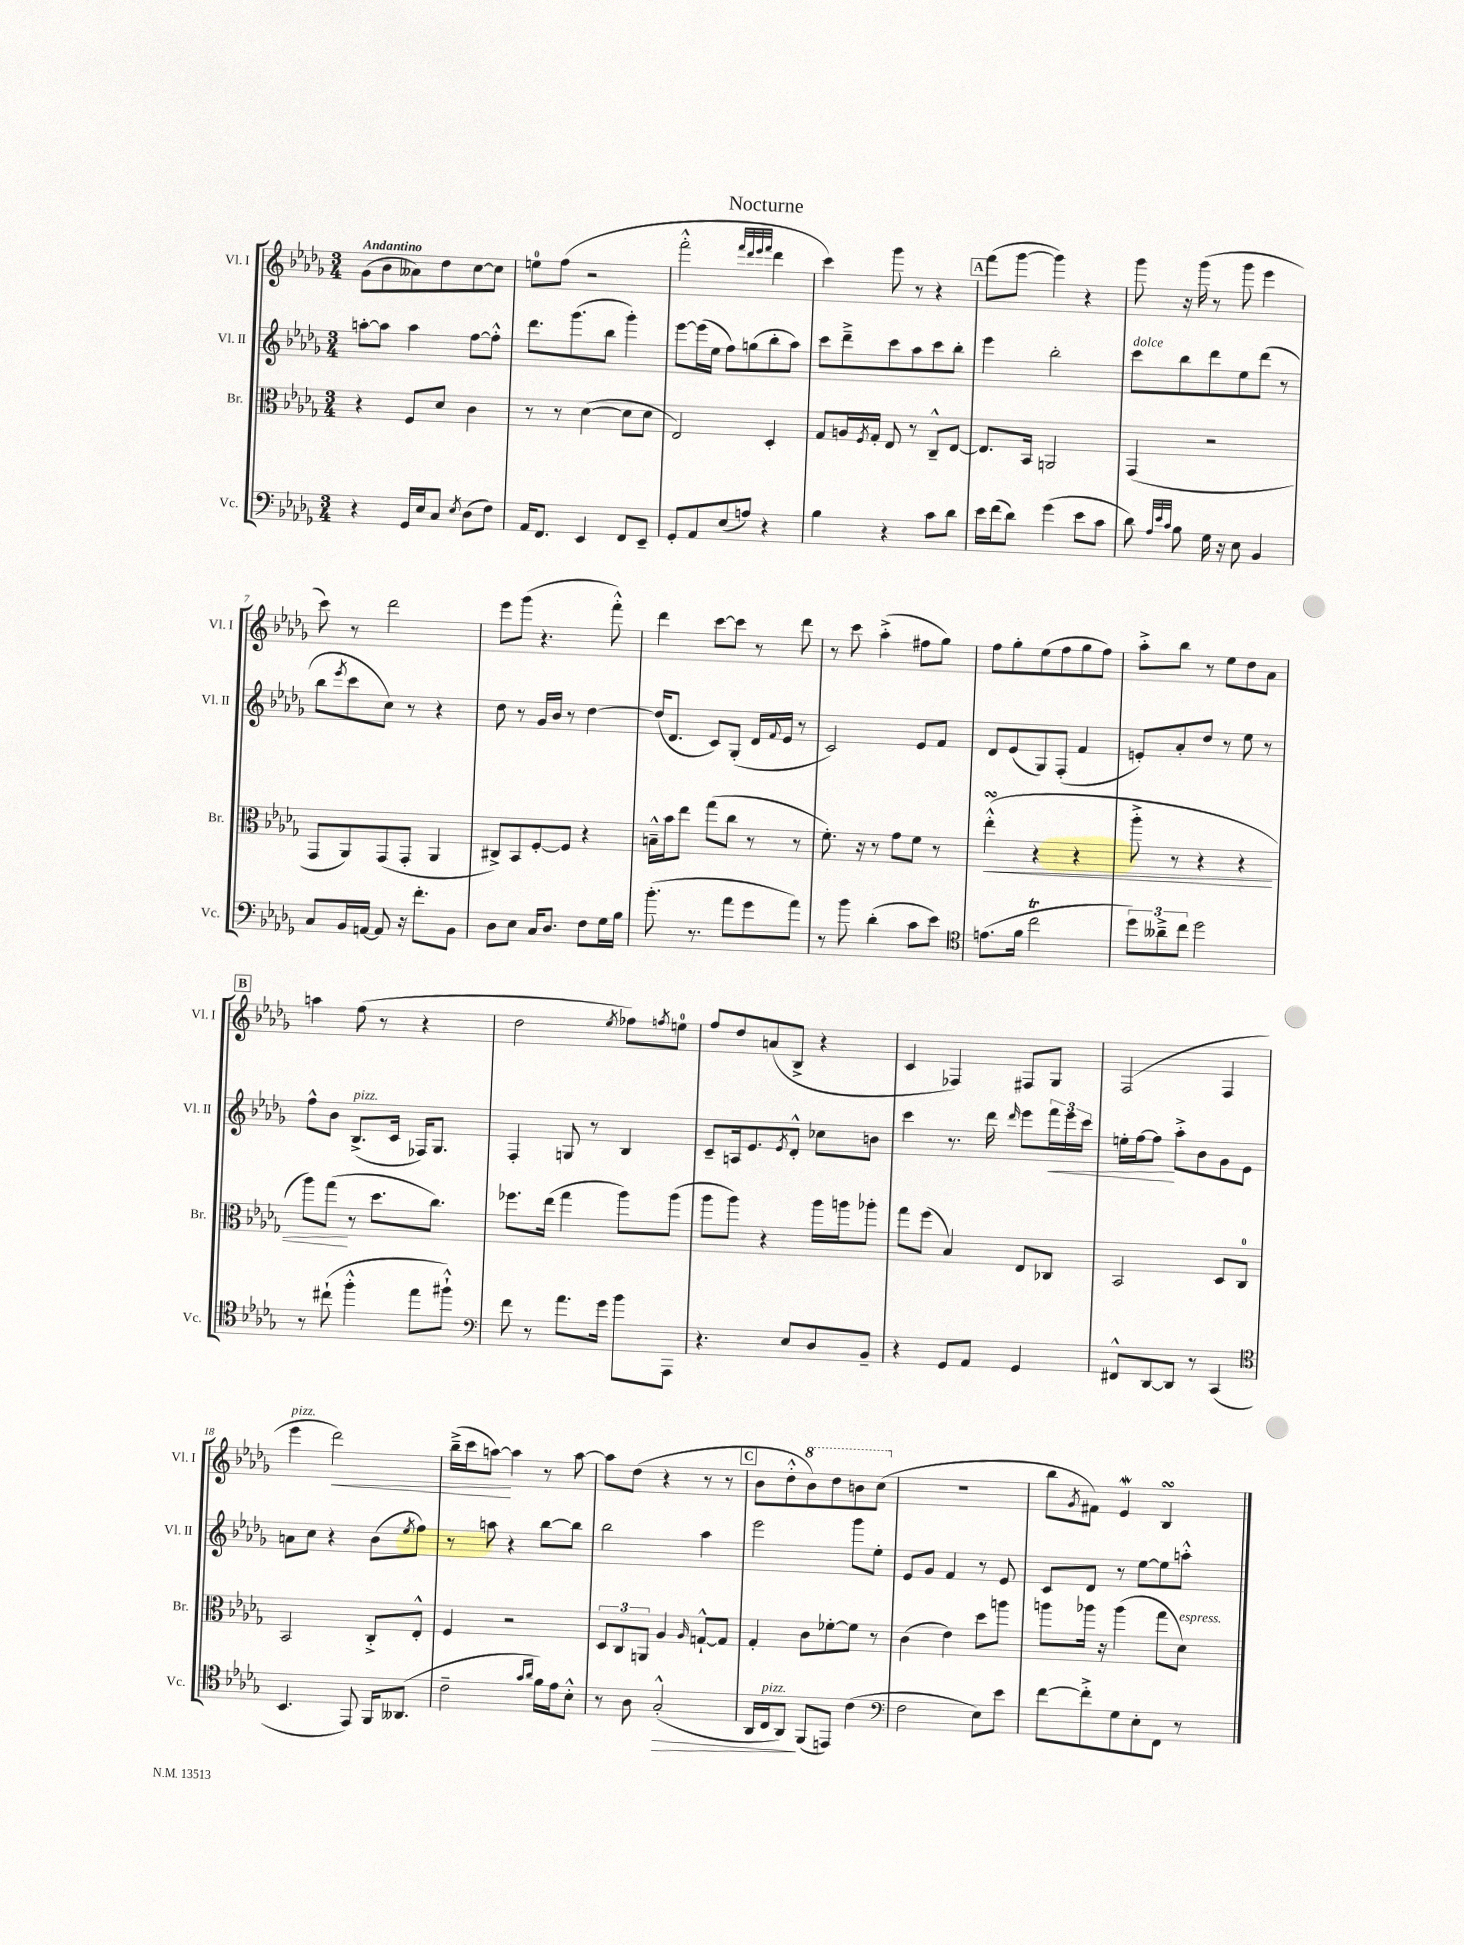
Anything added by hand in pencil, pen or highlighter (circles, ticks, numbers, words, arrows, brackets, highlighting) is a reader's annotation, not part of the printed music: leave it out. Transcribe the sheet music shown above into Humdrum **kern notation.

**kern	**kern	**kern	**kern
*staff4	*staff3	*staff2	*staff1
*clefF4	*clefC3	*clefG2	*clefG2
*k[b-e-a-d-g-]	*k[b-e-a-d-g-]	*k[b-e-a-d-g-]	*k[b-e-a-d-g-]
*M3/4	*M3/4	*M3/4	*M3/4
4r	4r	[8aa'	(8g-
.	.	8aa]	8b-
16GG-	8F	4aa	8a--)
16E-	.	.	.
8C	8d-	.	8dd-
8qE-	.	.	.
(8D-	4c	[8ff	[8cc
8F)	.	8ff'^^]	8cc]
=	=	=	=
16AA-	8r	8.ddd-	8ee
8.FF	.	.	.
.	8r	.	(8ff
.	.	(8.ggg-	.
4EE-	([4d-	.	2r
.	.	8bb-	.
8FF	8d-]	4ggg-')	.
8EE-~	8d-	.	.
=	=	=	=
8GG-'	2E-)	[8eee-	2fff'^^
8AA-	.	(16eee-]	.
.	.	16ee-	.
(8E-	.	8ff)	.
8A)	.	(8gg	.
.	.	.	32qqfff
.	.	.	32qqddd-
.	.	.	32qqeee-
.	.	.	32qqfff
4r	4D-'	8bb-'	4ddd-
.	.	8aa-)	.
=	=	=	=
4B-	8G-	8ccc	4ccc)
.	16A	8ddd-~^	.
.	8qF	.	.
.	16G-'	.	.
4r	8E-	8ccc	8ggg-
.	8r	8aa-	8r
8c	8C~^^	8ccc	4r
8d-	[8E-	8bb-'	.
=	=	=	=
16e-	8.E-]	4eee-	(8fff
(16f	.	.	.
8d-)	.	.	[8ggg-
.	16BB-	.	.
(4g-	2AA	2bb-'	4ggg-])
8e-	.	.	4r
8c	.	.	.
=	=	=	=
8d-)	(4GG-	8ccc	8ggg-
32qqA-	.	.	.
32qqe-	.	.	.
32qqc	.	.	.
8B-	.	8bb-	16r
.	.	.	(16ggg-
16G-	2r	8ddd-	8r
16r	.	.	.
8E-	.	8ee-	8ggg-
4BB-	.	(8ddd-	4eee-
.	.	8r	.
=	=	=	=
8C	8GG-	8bb-	8ccc)
.	.	8qeee-	.
16BB-	8AA-)	8ccc	8r
[16AA	.	.	.
8AA]	(8GG-	8cc)	2ddd-
16r	8GG-'	8r	.
8.f'	.	.	.
.	4AA-	4r	.
8BB-	.	.	.
=	=	=	=
8D-	8C#^)	8dd-	8eee-
8E-	8BB-	8r	(8ggg-
16C	[8F'	16g-	4.r
8.D-	.	16b-	.
.	8F]	8r	.
8F	4r	[4dd-	.
16G-	.	.	8fff'^^)
16B-	.	.	.
=	=	=	=
(8.b-'	16B~^^	(16dd-]	4ddd-
.	16b-	8.d-	.
.	8ee-	.	.
8.r	.	.	.
.	(8gg-	8c)	[8ccc
8a-	8cc	(8G-'	8ccc]
8g-	8r	16d-	8r
.	.	8qqf	.
.	.	16e-	.
8a-)	8r	8r	8ddd-
=	=	=	=
8r	8.f')	2c)	8r
8b-	.	.	8ccc
.	16r	.	.
(4d-'	8r	.	(4aa-'^
.	8g-	.	.
8c	8f	8e-	8ff#
8e-)	8r	8f	8gg-)
=	=	=	=
*clefC4	*	*	*
(8.e	(4ee-'^^	8d-	8ff
.	.	(8e-	8gg-'
16f	.	.	.
2cc	4r	8G-)	(8ee-
.	.	(8F'	8ff
.	4r	4f	8gg-
.	.	.	8ff)
=	=	=	=
12dd-)	8aa-'^	8e')	8aa-'^
12a--~^	.	.	.
.	8r	8a-'	8bb-
12cc	.	.	.
2dd-	4r	8dd-	8r
.	.	8r	8ee-
.	4r	8ee-	8dd-
.	.	8r	8a-
=	=	=	=
8r	8aa-)	8ff^^	4aa
(8cc#`	(8gg-	8b-	.
4ff'^^	8r	(8.B-^	(8ff
.	8.dd-	.	8r
.	.	16c	.
8ee-	.	16F-)	4r
.	8.cc)	8.G-	.
8ff#`^^)	.	.	.
=	=	=	=
*clefF4	*	*	*
8f	8.ff-	4F'	2dd-
8r	.	.	.
.	(16ee-	.	.
8.a-	4gg-	8G	.
.	.	8r	.
16g-	.	.	.
.	.	.	8qee-
8b-	8aa-)	4B-	8ff-)
.	.	.	8qff
8AAA-	(8aa-	.	8ee
=	=	=	=
4.r	8aa-	8c~	8ff
.	8aa-)	16A	8dd-
.	.	8.e-	.
.	4r	.	(8a
.	.	8qe-	.
8E-	.	8d-'^^	8B-^
8D-	16aa-	8cc-	4r
.	16aa	.	.
8BB-~	8aa-'	8b	.
=	=	=	=
4r	8gg-	4ccc	4c
.	(8ff	.	.
8GG-	4B-)	8.r	4F-)
8AA-	.	.	.
.	.	16ddd-	.
.	.	16qqddd-	.
4GG-	8E-	8eee-	8F#
.	8C-	24fff	8G-
.	.	24eee-	.
.	.	24ccc	.
=	=	=	=
8FF#^^	2BB-	16ee'	(2F
.	.	[16ff	.
[8DD-	.	8ff]	.
8DD-]	.	8aa-'^	.
8r	.	8b-	.
(4CC	8D-	8g-	4F
.	8C	8e-	.
=	=	=	=
*clefC4	*	*	*
4.BB-	2BB-	8a	4eee-
.	.	8cc	.
.	.	4r	2ddd-)
8EE-)	.	.	.
16FF	8C'^	(8b-	.
(8.AA--	.	.	.
.	.	8qee-	.
.	8E-'^^	8ff)	.
=	=	=	=
2c~	4F	8r	(16bb-~^
.	.	.	16ccc
.	.	8aa	[8aa)
.	2r	4r	4aa]
16qqg-	.	.	.
16qqa-	.	.	.
16f)	.	[8bb-	8r
16e-	.	.	.
8B-'^^	.	8bb-]	[8aa
=	=	=	=
8r	12D-	2bb-	8aa]
.	12C	.	.
8A-	.	.	(8dd-
.	12AA	.	.
(2G-'^^	4A-	.	4r
.	16qqA-	.	.
.	[8G`^^	4aa-	8r
.	8G]	.	8r
=	=	=	=
16AA-	4G-'	2eee-	8b-
16C	.	.	.
8AA-)	.	.	8dd-'^^
(8FF	8c	.	8bb-)
8EE)	[8f-'	.	8ddd-
(4c	8f-]	8ggg-	8bb
.	8r	8ee-'	(8ccc
=	=	=	=
*clefF4	*	*	*
2F	(4c	8e-	2.r
.	.	8g-	.
.	4e-)	4f	.
8E-)	8dd-	8r	.
8e-	8aa	8e-	.
=	=	=	=
[8f	8aa	8c	8bb-
.	.	.	8qg-
8f'^]	16aa-	8d-	8f#)
.	16r	.	.
8G-	(4aa-	8r	4e-
8E-'	.	[8ee-	.
8FF	8gg-	8ee-]	4B-
8r	8d-)	8aa'^^	.
==	==	==	==
*-	*-	*-	*-
